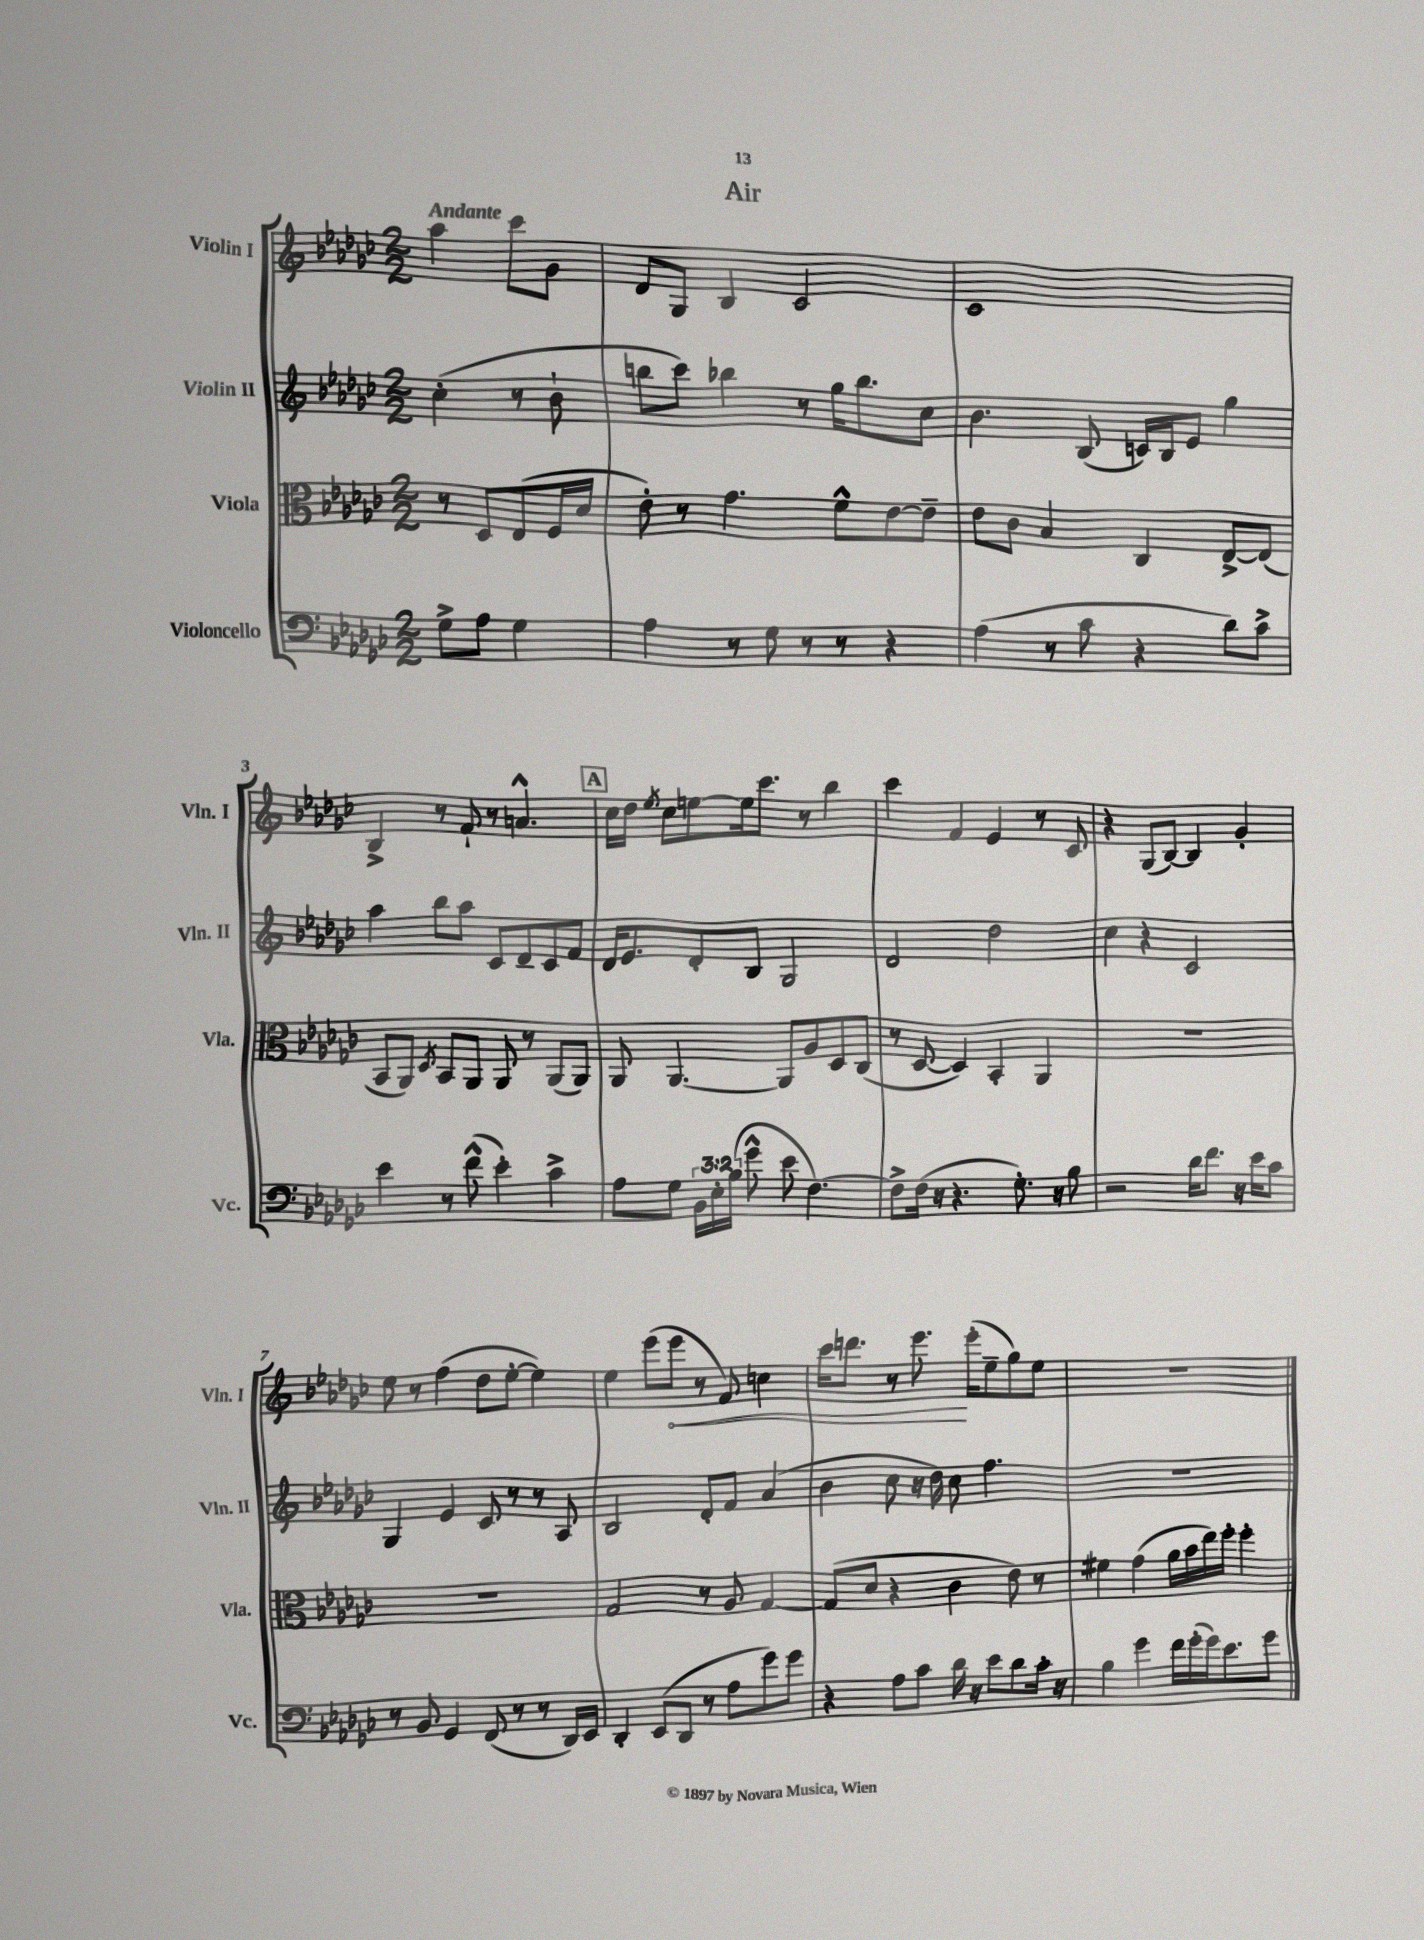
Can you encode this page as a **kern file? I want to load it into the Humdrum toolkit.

**kern	**kern	**kern	**kern
*staff4	*staff3	*staff2	*staff1
*clefF4	*clefC3	*clefG2	*clefG2
*k[b-e-a-d-g-c-]	*k[b-e-a-d-g-c-]	*k[b-e-a-d-g-c-]	*k[b-e-a-d-g-c-]
*M2/2	*M2/2	*M2/2	*M2/2
8G-^	8r	(4cc-'	4aa-
8A-	8D-	.	.
4G-	(8E-	8r	8ccc-
.	16F	8b-`	8g-
.	16d-	.	.
=	=	=	=
4A-	8e-')	8bb	8d-
.	8r	8ccc-)	8G-
8r	4.g-	4bb-	4B-
8G-	.	.	.
8r	.	8r	2c-
8r	8f^^	16gg-	.
.	.	8.bb-	.
4r	[8e-	.	.
.	8e-~]	8cc-	.
=	=	=	=
(4A-	8e-	4.b-	1c-
.	8c-	.	.
8r	4B-	.	.
8c-	.	(8B-	.
4r	4C-	16c)	.
.	.	16B-	.
.	.	8e-	.
8d-)	[8E-^	4gg-	.
8c-^	(8E-]	.	.
=	=	=	=
4e-	8BB-	4aa-	4B-^
.	8AA-)	.	.
.	8qD-	.	.
8r	8BB-	8bb-	8r
(8f^^	8AA-	8aa-	8f`
4e-')	8AA-	8c-	8r
.	8r	8d-~	4.a^^
4c-^	(8AA-	8c-	.
.	8AA-)	8f	.
=	=	=	=
8A-	8AA-	16d-	16cc-
.	.	8.e-	16dd-
.	.	.	8qee-
8G-	[4.AA-	.	8cc-
24BB-	.	8d-'	[8ee
24E-'	.	.	.
(24B-	.	.	.
8g-^^	.	8B-	16ee]
.	.	.	8.ccc-
8e-	8AA-]	2G-	.
[4.F)	8A-	.	8r
.	8D-	.	4bb-
.	(8C-	.	.
=	=	=	=
8F^]	8r	2d-	4ccc-
(16F	[8D-	.	.
16r	.	.	.
4.r	4D-])	.	4f
.	4BB-'	2dd-	4e-
8.G-')	.	.	.
.	4AA-	.	8r
16r	.	.	.
8B-	.	.	8c-
=	=	=	=
2r	1r	4cc-	4r
.	.	4r	(8G-
.	.	.	[8B-)
16d-	.	2c-	4B-]
8.f	.	.	.
16r	.	.	4g-'
16e-	.	.	.
8c-	.	.	.
=	=	=	=
8r	1r	4G-	8ee-
8BB-	.	.	8r
4GG-	.	4e-	(4ff
(8FF	.	8c-	8dd-
8r	.	8r	[8ee-'
8r	.	8r	4ee-])
16DD-)	.	8A-	.
16EE-	.	.	.
=	=	=	=
4DD-'	2G-	2B-	4ee-
(8EE-	.	.	(8eee-
8DD-	.	.	8eee-
8r	8r	8d-'	8r
8A-	8A-	8f	8f)
8g-)	[4G-	(4a-	4cc
8g-	.	.	.
=	=	=	=
4r	(8G-]	4b-	16ccc-
.	.	.	8.ddd
.	8d-	.	.
8A-	4r	8cc-	8r
8c-	.	16r	8.eee-
.	.	16dd-)	.
16d-	4c-	8cc-	.
16r	.	.	(16eee-'
8e-	.	4.ff	8ee-~
8d-	8e-)	.	8gg-)
16c-'	8r	.	8ee-
16r	.	.	.
=	=	=	=
4B-	4f#	1r	1r
4g-	(4g-	.	.
16f	16a-	.	.
(16g-'	16b-	.	.
16g-)	16ee-)	.	.
8.e-	16ff'	.	.
.	4ff'	.	.
8g-	.	.	.
==	==	==	==
*-	*-	*-	*-
